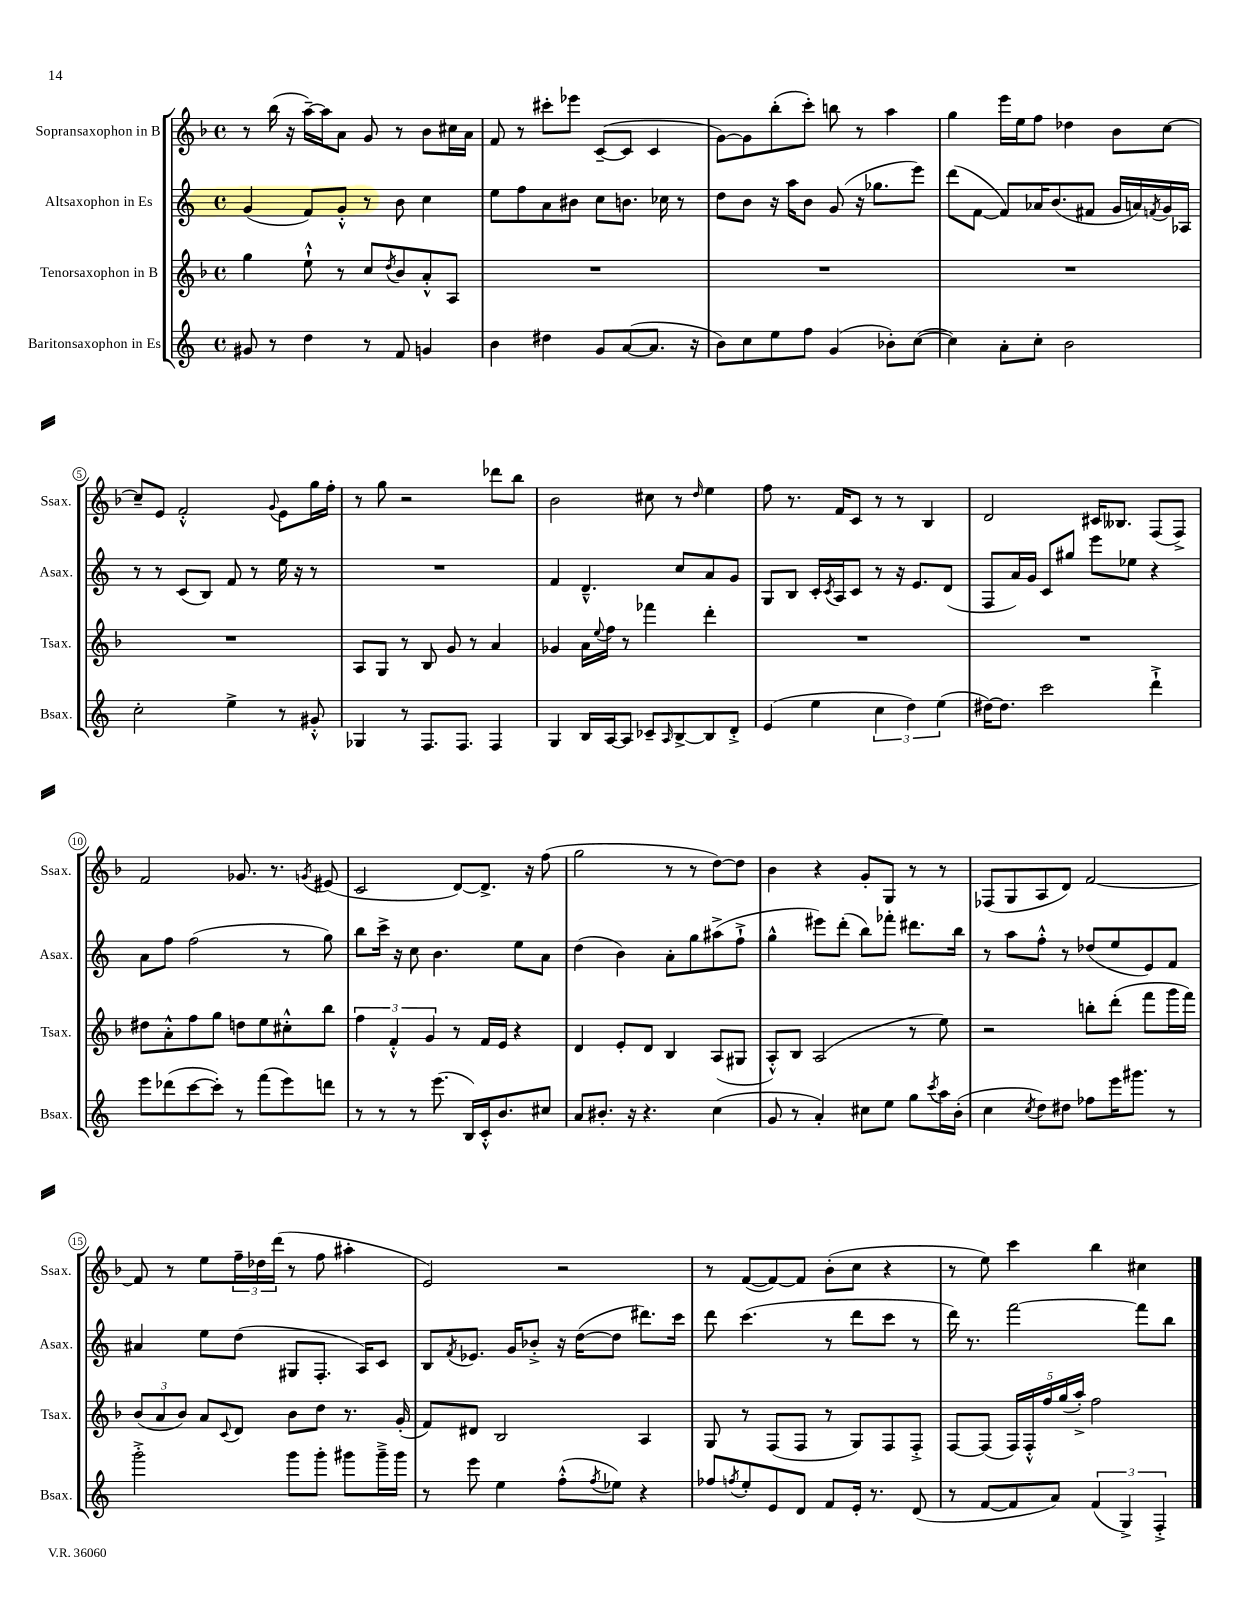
<<
\new StaffGroup <<
\new Staff = "s0" \with { instrumentName = "Sopransaxophon in B" shortInstrumentName = "Ssax." } {
    \clef treble \key f \major \defaultTimeSignature \time 4/4
    r8 bes''16( r16 a''16~--) a''16 a'8 g'8 r8 bes'8 cis''16 a'16 |
    f'8 r8 cis'''8-. ees'''8 c'8~--( c'8 c'4 |
    g'8~) g'8 bes''8-.( c'''8-.) b''8 r8 a''4 |
    g''4 e'''16 e''16 f''8 des''4 bes'8 c''8~ |
    c''8-- e'8 f'2-.-^ \appoggiatura { g'8 } e'8 g''16 f''16-. |
    r8 g''8 r2 des'''8 bes''8 |
    bes'2 cis''8 r8 \grace { d''16 } e''4 |
    f''8 r8. f'16 c'8 r8 r8 bes4 |
    d'2 cis'16 beses8. f8( f8->) |
    f'2 ges'8. r8. \acciaccatura { g'8 } eis'8( |
    c'2 d'8~) d'8.-> r16 f''8( |
    g''2 r8 r8 d''8~) d''8 |
    bes'4 r4 g'8-. g8 r8 r8 |
    fes8( g8 a8 d'8) f'2~ |
    f'8 r8 e''8 \tuplet 3/2 { f''16-- des''16 d'''16( } r8 f''8 ais''4-. |
    e'2) r2 |
    r8 f'8~( f'8~) f'8 bes'8-.( c''8 r4 |
    r8 e''8) c'''4 bes''4 cis''4 \bar "|." |
}
\new Staff = "s1" \with { instrumentName = "Altsaxophon in Es" shortInstrumentName = "Asax." } {
    \clef treble \key c \major \defaultTimeSignature \time 4/4
    g'4( f'8) g'8-.-^ r8 b'8 c''4 |
    e''8 f''8 a'8 bis'8 c''8 b'8. ces''16 r8 |
    d''8 b'8 r16 a''16 b'8 g'8( r16 ges''8. e'''8) |
    d'''8( f'8~ f'8) aes'16 b'8.( fis'8 g'16 a'16) \acciaccatura { f'8 } g'16 aes16 |
    r8 r8 c'8( b8) f'8 r8 e''16 r16 r8 |
    R1 |
    f'4 d'4.---^ c''8 a'8 g'8 |
    g8 b8 c'16-. \acciaccatura { c'8 } a16 c'8 r8 r16 e'8. d'8( |
    f8 a'16) g'16 c'8 gis''8 e'''8 ees''8 r4 |
    a'8 f''8 f''2( r8 g''8) |
    b''8 c'''16-> r16 c''8 b'4. e''8 a'8 |
    d''4( b'4) a'8-. g''8 ais''8->( f''8-!-> |
    g''4-^ eis'''8) d'''8-.( b''8) fes'''8-. dis'''8. b''16 |
    r8 a''8 f''8-.-^ r8 des''8( e''8 e'8) f'8 |
    ais'4 e''8 d''8( gis8 f8.-. a16) c'8 |
    b8 \acciaccatura { f'8 } ees'8. g'16 bes'8-.-> r16 d''16~( d''8 dis'''8.) c'''16 |
    d'''8 c'''4.( r8 d'''8 c'''8 r8 |
    d'''16) r8. f'''2~ f'''8 b''8 \bar "|." |
}
\new Staff = "s2" \with { instrumentName = "Tenorsaxophon in B" shortInstrumentName = "Tsax." } {
    \clef treble \key f \major \defaultTimeSignature \time 4/4
    g''4 e''8-!-^ r8 c''8 \acciaccatura { d''8 } bes'8 a'8-.-^ a8 |
    R1 |
    R1 |
    R1 |
    R1 |
    a8 g8 r8 bes8 g'8 r8 a'4 |
    ges'4 a'16 \appoggiatura { e''8 } f''16 r8 fes'''4 d'''4-. |
    R1 |
    R1 |
    dis''8 a'8-.-^ f''8 g''8 d''8 e''8 cis''8-.-^ bes''8 |
    \tuplet 3/2 { f''4 f'4-.-^ g'4 } r8 f'16 e'16 r4 |
    d'4 e'8-. d'8 bes4 a8( gis8 |
    a8-.-^) bes8 a2( r8 e''8) |
    r2 b''8-. d'''8-.( f'''8 g'''16 f'''16) |
    \tuplet 3/2 { bes'8( a'8 bes'8) } a'8 \appoggiatura { c'8 } d'8 bes'8 d''8 r8. g'16-.( |
    f'8) dis'8 bes2 a4 |
    g8 r8 f8( f8 r8 g8) f8 f8-.-> |
    f8~ f8( \tuplet 5/4 { f16) f16-.-^ f''16 g''16( a''16-.->) } f''2 \bar "|." |
}
\new Staff = "s3" \with { instrumentName = "Baritonsaxophon in Es" shortInstrumentName = "Bsax." } {
    \clef treble \key c \major \defaultTimeSignature \time 4/4
    gis'8 r8 d''4 r8 f'8 g'4 |
    b'4 dis''4 g'8 a'8~( a'8. r16 |
    b'8) c''8 e''8 f''8 g'4( bes'8-.) c''8~( |
    c''4) a'8-. c''8-. b'2 |
    c''2-. e''4-> r8 gis'8-.-^ |
    ges4 r8 f8. f8. f4 |
    g4 b16 a16~ a8 ces'8-- \grace { a16 } b8~-> b8 d'8-.-> |
    e'4( e''4 \tuplet 3/2 { c''4 d''4) e''4( } |
    dis''16~) dis''8. c'''2 d'''4-!-> |
    e'''8 des'''8( c'''8~ c'''8-.) r8 f'''8( e'''8) d'''8 |
    r8 r8 r8 e'''8.( b16) c'16-.-^ b'8. cis''8 |
    a'8 bis'8.-. r16 r4. c''4( |
    g'8 r8 a'4-.) cis''8 e''8 g''8 \acciaccatura { c'''8 } a''16 b'16-.( |
    c''4 \acciaccatura { c''8 } d''8) dis''8 fes''8 e'''16 gis'''8. r8 |
    g'''2-.-> g'''8 g'''8-. gis'''8 gis'''16---> gis'''16 |
    r8 e'''8 e''4 f''8-.-^( \acciaccatura { f''8 } ees''8) r4 |
    fes''8 \acciaccatura { f''8 } e''8-. e'8 d'8 f'8 e'16-. r8. d'8( |
    r8 f'8~ f'8 a'8) \tuplet 3/2 { f'4( g4->) f4-.-> } \bar "|." |
}
>>
>>
\layout { \context { \Score \override BarNumber.stencil = #(make-stencil-circler 0.1 0.3 ly:text-interface::print) } }
